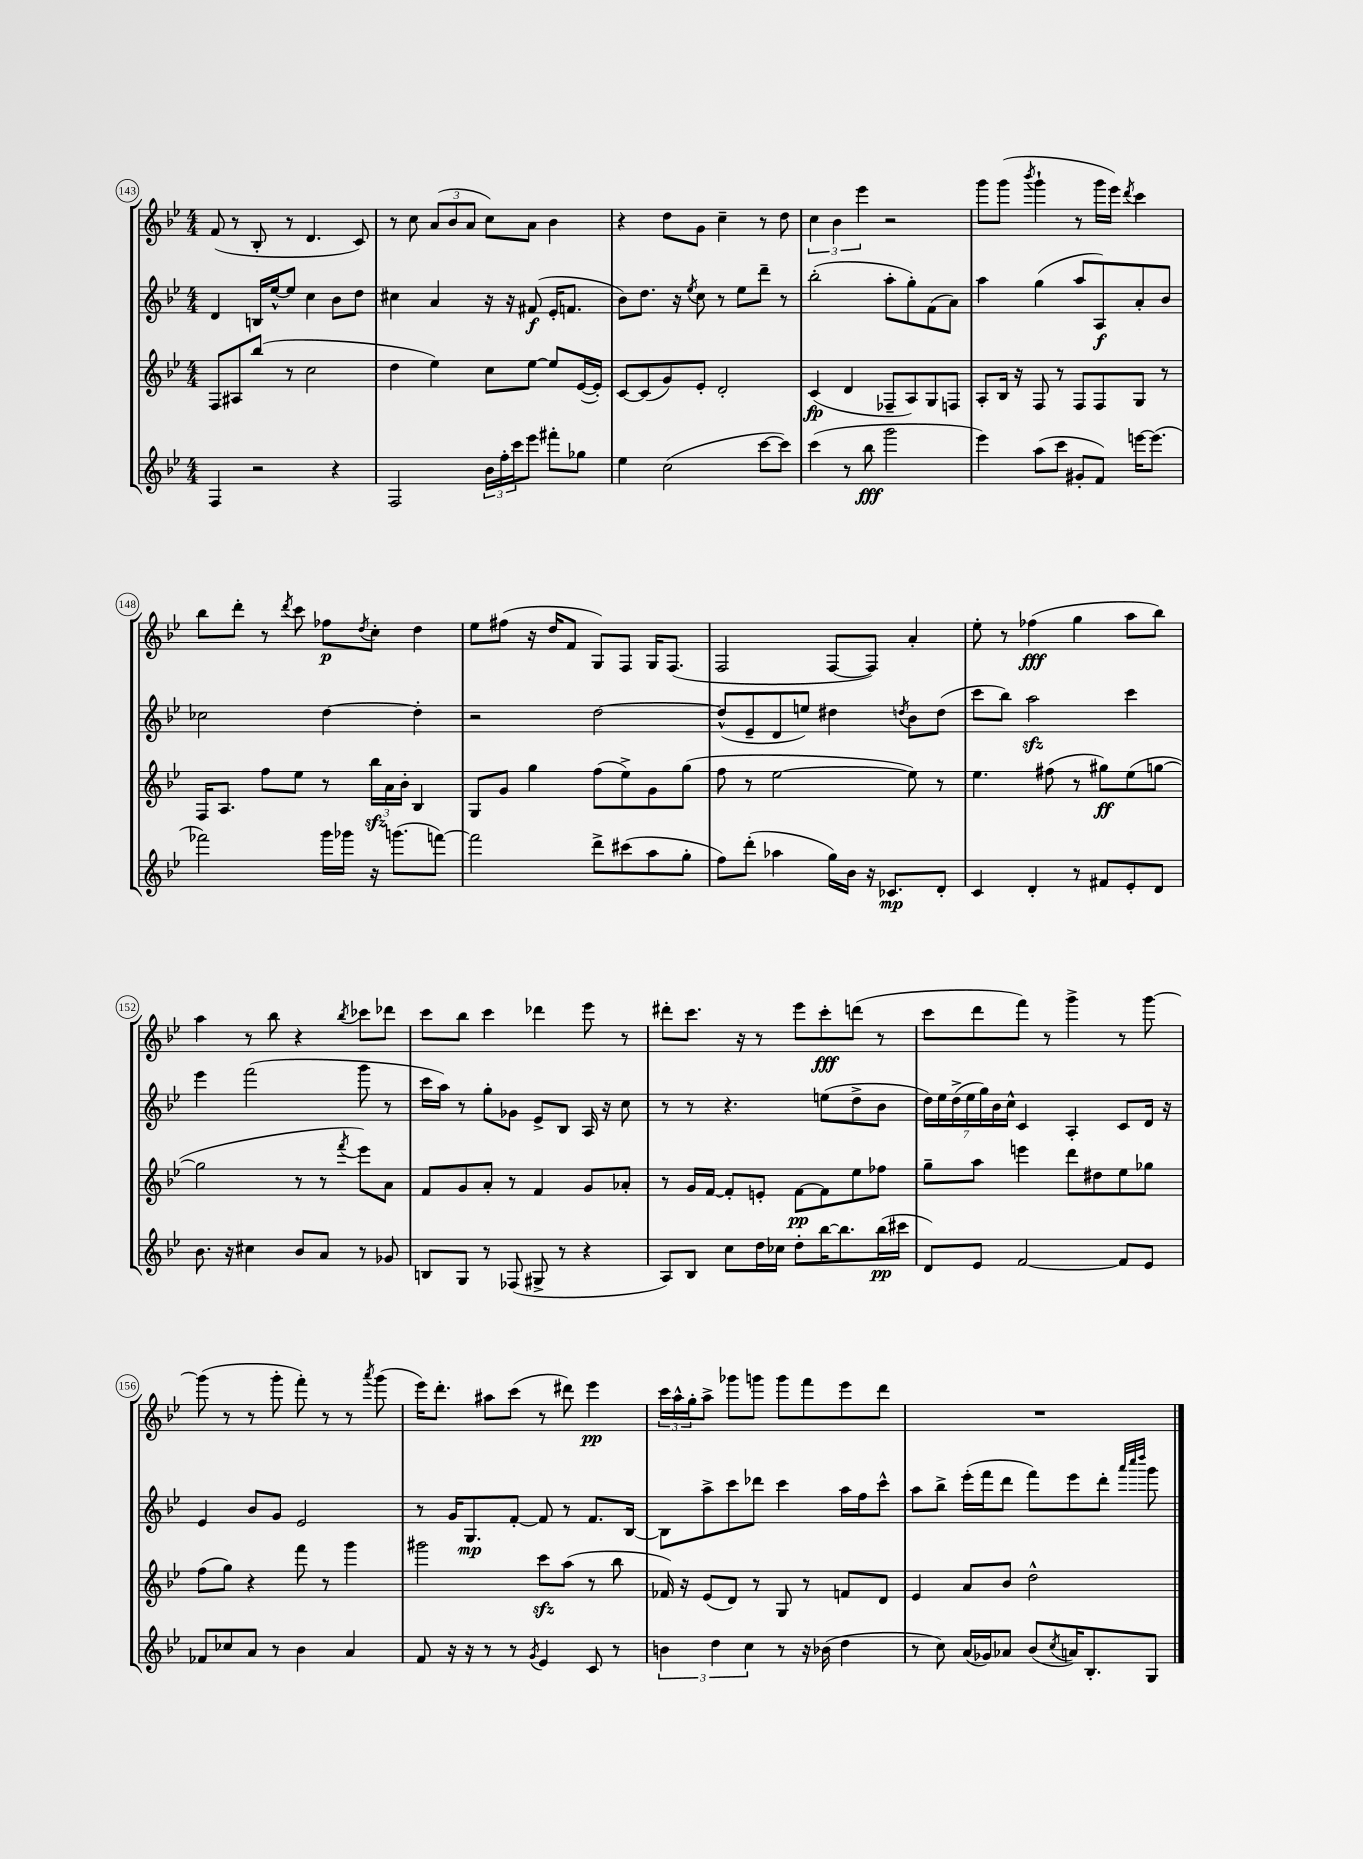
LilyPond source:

<<
\new StaffGroup <<
\new Staff = "s0" {
    \clef treble \key bes \major \numericTimeSignature \time 4/4
    f'8( r8 bes8-. r8 d'4. c'8) |
    r8 c''8 \tuplet 3/2 { a'8( bes'8 a'8 } c''8) a'8 bes'4 |
    r4 d''8 g'8 c''4-- r8 d''8 |
    \tuplet 3/2 { c''4 bes'4 ees'''4 } r2 |
    g'''8 g'''8( \acciaccatura { bes'''8 } g'''4-! r8 g'''16 ees'''16) \acciaccatura { d'''8 } c'''4 |
    bes''8 d'''8-. r8 \acciaccatura { d'''8 } c'''8 fes''8\p \acciaccatura { d''8 } c''8-. d''4 |
    ees''8 fis''8( r16 d''16 f'8 g8) f8 g16 f8.( |
    f2 f8~ f8) a'4-. |
    ees''8-. r8 fes''4\fff( g''4 a''8 bes''8) |
    a''4 r8 bes''8 r4 \acciaccatura { bes''8 } ces'''8 des'''8 |
    c'''8 bes''8 c'''4 des'''4 ees'''8 r8 |
    dis'''8-. c'''8. r16 r8 ees'''8 c'''8-.\fff d'''8( r8 |
    c'''8 d'''8 f'''8) r8 g'''4-> r8 g'''8~ |
    g'''8( r8 r8 g'''8-. f'''8-.) r8 r8 \acciaccatura { a'''8 } g'''8( |
    ees'''16) d'''8.-. ais''8 c'''8( r8 dis'''8) ees'''4\pp |
    \tuplet 3/2 { c'''16 a''16-^ g''16-. } a''8-> ges'''8 g'''8 g'''8 f'''8 ees'''8 d'''8 |
    R1 \bar "|." |
}
\new Staff = "s1" {
    \clef treble \key bes \major \numericTimeSignature \time 4/4
    d'4 b16 ees''16~-^ ees''8 c''4 bes'8 d''8 |
    cis''4 a'4 r16 r16 fis'8\f( ees'16-. f'8. |
    bes'8) d''8. r16 \acciaccatura { ees''8 } c''8 r8 ees''8 d'''8-- r8 |
    bes''2-.( a''8-. g''8-.) f'8( a'8) |
    a''4 g''4( a''8 a8\f) a'8-. bes'8 |
    ces''2 d''4~ d''4-. |
    r2 d''2~ |
    d''8-^( ees'8-- d'8 e''8) dis''4 \acciaccatura { d''8 } bes'8 d''8( |
    c'''8 bes''8) a''2\sfz c'''4 |
    ees'''4 f'''2( g'''8 r8 |
    c'''16 a''16) r8 g''8-. ges'8 ees'8-> bes8 a16 r16 c''8 |
    r8 r8 r4. e''8( d''8-> bes'8 |
    \tuplet 7/4 { d''16) ees''16 d''16->( ees''16 g''16) bes'16 c''16-^ } c'4 a4-. c'8 d'16 r16 |
    ees'4 bes'8 g'8 ees'2 |
    r8 g'16 g8.\mp f'8~-. f'8 r8 f'8. bes16~ |
    bes8 a''8-> c'''8 des'''8 c'''4 a''16 f''16 c'''8-^ |
    a''8 bes''8-> ees'''16-.( f'''16 d'''8 f'''8) ees'''8 d'''8-. \grace { a'''32 c''''32 d''''32 } g'''8 \bar "|." |
}
\new Staff = "s2" {
    \clef treble \key bes \major \numericTimeSignature \time 4/4
    f8 ais8 bes''8( r8 c''2 |
    d''4 ees''4) c''8 ees''8~ ees''8 ees'16~( ees'16-.) |
    c'8~ c'8( g'8) ees'8-. d'2-. |
    c'4\fp( d'4 fes8-- a8) g8 f8 |
    a8-. bes16 r16 f8 r8 f8 f8 g8 r8 |
    f16 a8. f''8 ees''8 r8 \tuplet 3/2 { bes''16\sfz a'16 bes'16-. } bes4 |
    g8 g'8 g''4 f''8( ees''8->) g'8 g''8( |
    f''8 r8 ees''2~ ees''8) r8 |
    ees''4. fis''8( r8 gis''8\ff) ees''8( g''8~ |
    g''2 r8 r8 \acciaccatura { f'''8 } ees'''8) a'8 |
    f'8 g'8 a'8-. r8 f'4 g'8 aes'8-. |
    r8 g'16 f'16~ f'8-. e'8-. f'8~\pp f'8 ees''8 fes''8 |
    g''8-- a''8 e'''4 d'''8 dis''8 ees''8 ges''8 |
    f''8( g''8) r4 f'''8 r8 g'''4 |
    gis'''2 c'''8\sfz a''8( r8 bes''8 |
    fes'16) r16 ees'8( d'8) r8 g8 r8 f'8 d'8 |
    ees'4 a'8 bes'8 d''2-^ \bar "|." |
}
\new Staff = "s3" {
    \clef treble \key bes \major \numericTimeSignature \time 4/4
    f4 r2 r4 |
    f2 \tuplet 3/2 { bes'16 f''16-. c'''16 } ees'''8 fis'''8-. ges''8 |
    ees''4 c''2( c'''8~ c'''8) |
    c'''4( r8 bes''8\fff g'''2 |
    ees'''4) a''8( c'''8 gis'8-. f'8) e'''16~ e'''8.( |
    fes'''2) g'''16 ges'''16 r16 g'''8.( f'''8~) |
    f'''2 d'''8-> cis'''8( a''8 g''8-. |
    f''8) d'''8-.( aes''4 g''16) bes'16 r16 ces'8.\mp d'8-. |
    c'4 d'4-. r8 fis'8 ees'8-. d'8 |
    bes'8. r16 cis''4 bes'8 a'8 r8 ges'8 |
    b8 g8 r8 fes8( gis8-> r8 r4 |
    a8) bes8 c''8 d''16 ces''16 d''8-. bes''16~ bes''8. bes''16\pp( cis'''16 |
    d'8) ees'8 f'2~ f'8 ees'8 |
    fes'8 ces''8 a'8 r8 bes'4 a'4 |
    f'8 r16 r16 r8 r8 \acciaccatura { g'8 } ees'4 c'8 r8 |
    \tuplet 3/2 { b'4 d''4 c''4 } r8 r16 bes'16( d''4 |
    r8 c''8) a'16( ges'16) aes'8 bes'8( \acciaccatura { c''8 } a'16) bes8.-. g8 \bar "|." |
}
>>
>>
\layout { \context { \Score currentBarNumber = #143 \override BarNumber.stencil = #(make-stencil-circler 0.1 0.3 ly:text-interface::print) } }
